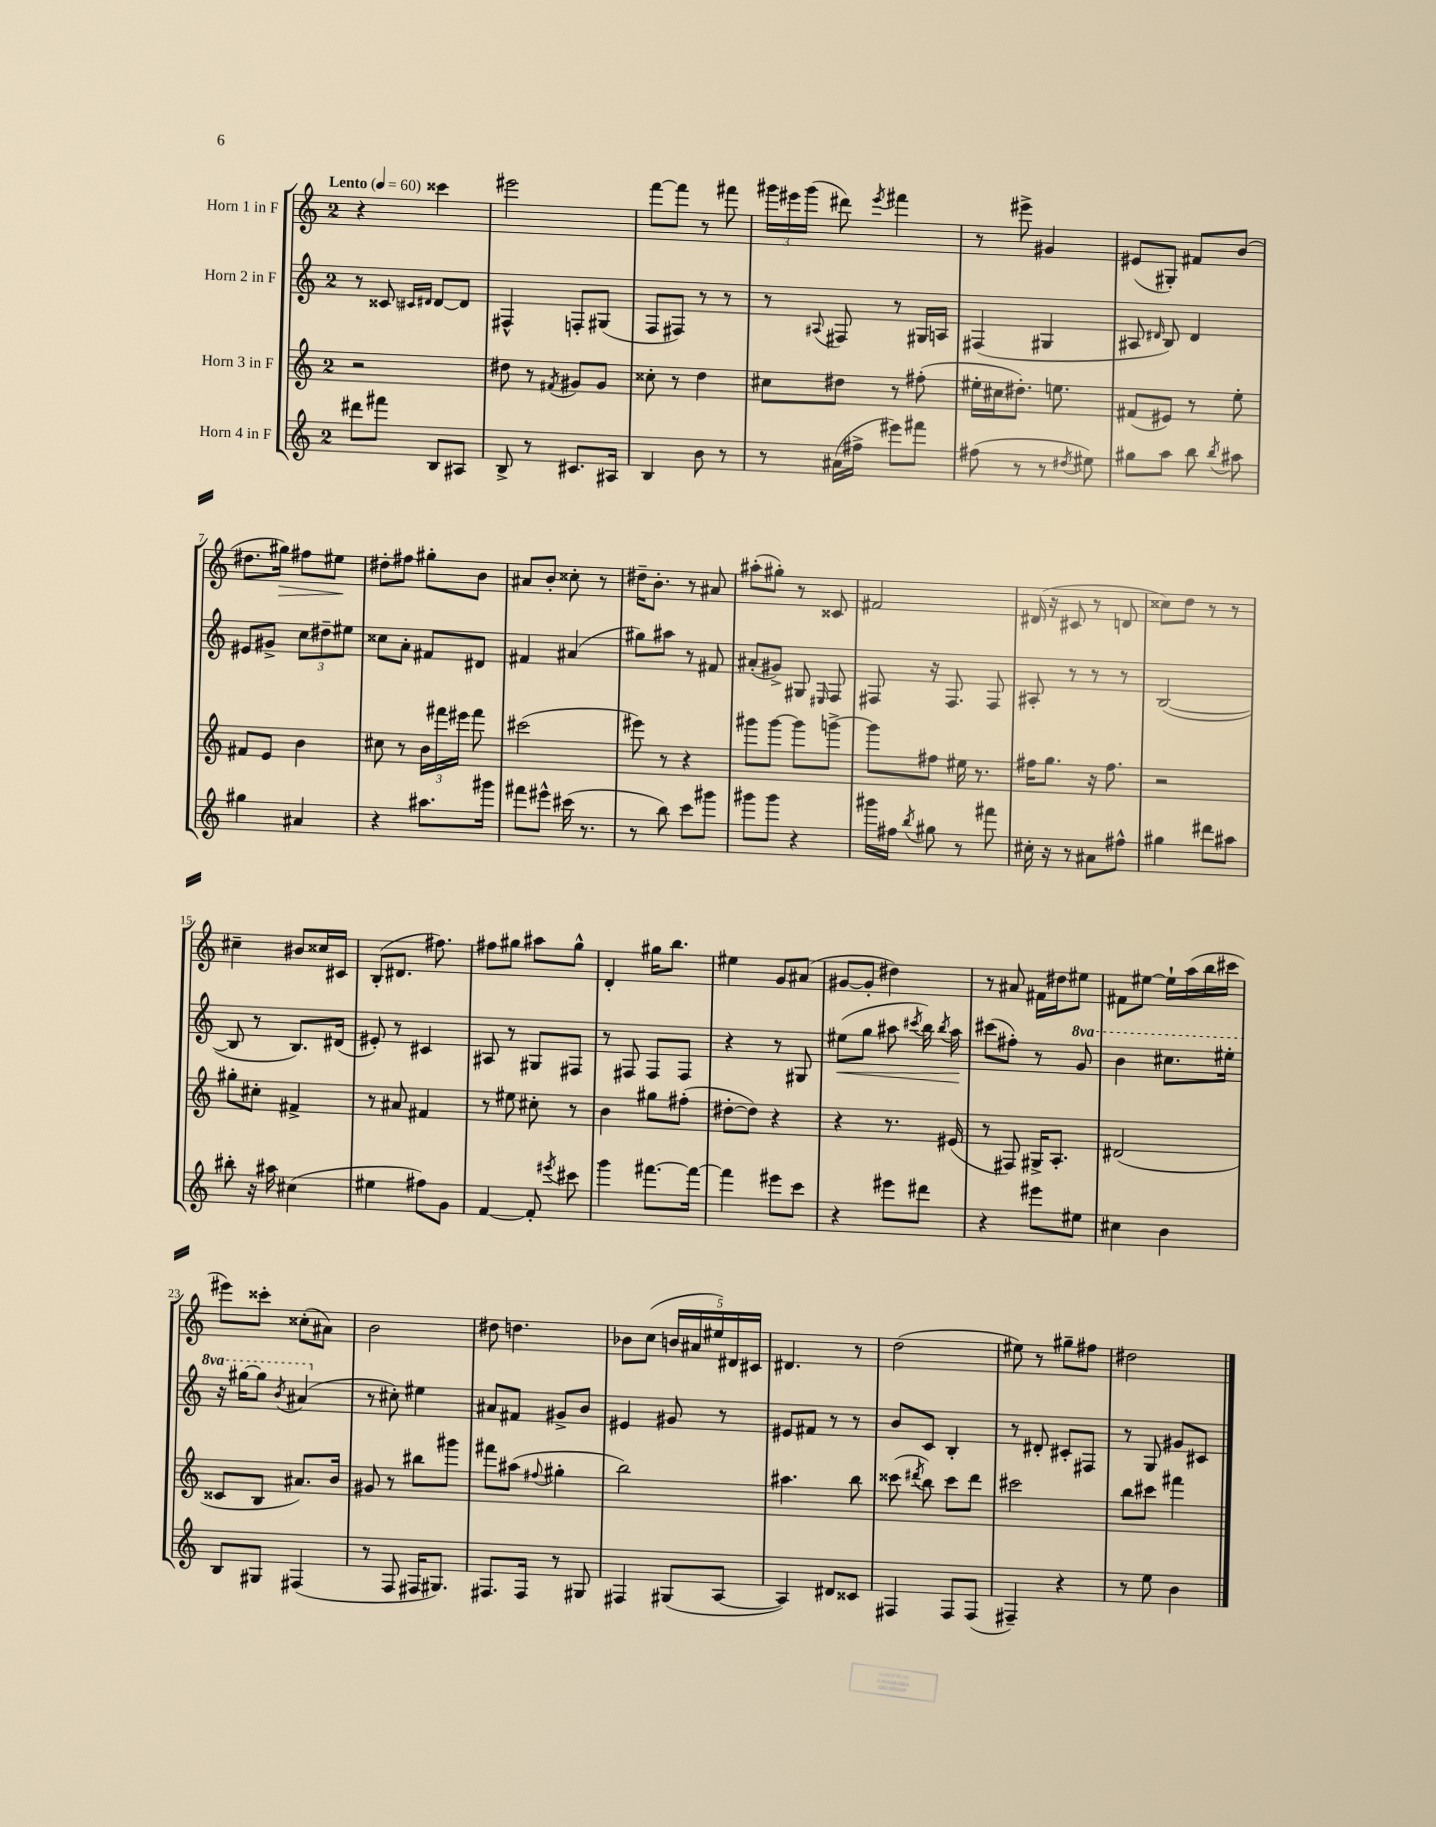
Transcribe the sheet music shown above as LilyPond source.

<<
\new StaffGroup <<
\new Staff = "s0" \with { instrumentName = "Horn 1 in F" } {
    \clef treble \key c \major \once \override Staff.TimeSignature.style = #'single-digit \time 2/4 \tempo "Lento" 4 = 60
    \autoBeamOff r4 cisis'''4 |
    eis'''2 |
    f'''8[~ f'''8] r8 fis'''8 |
    \tuplet 3/2 { gis'''16[ eis'''16 gis'''16]( } dis'''8) \acciaccatura { eis'''8 } fis'''4 |
    r8 eis'''8-> gis'4 |
    eis'8[( gis8]-.) fis'8[ b'8]( |
    dis''8.[ gis''16]\>) fis''8[ eis''8]\! |
    dis''8[-. fis''8] gis''8[-. b'8] |
    ais'8[ b'8]-. cisis''8-. r8 |
    dis''16[-- b'8.]-. r8 ais'8 |
    ais''8[-.( gis''8]-.) r8 cisis'8 |
    fis'2 |
    dis'16( r16 cis'8 r8 d'8 |
    cisis''8[) d''8] r8 r8 |
    cis''4-- bis'8[ cisis''16 cis'16] |
    b8[-.( dis'8.] fis''8.) |
    fis''8[ gis''8] ais''8[ gis''8]-^ |
    d'4-. gis''16[ b''8.] |
    eis''4 g'8[ ais'8]( |
    gis'8[~ gis'8]-. dis''4) |
    r8 ais'8 fis'16[ dis''16 eis''8] |
    fis'8[ eis''8]~ eis''16[-! a''16( b''16 cis'''16] |
    eis'''8[) cisis'''8]-. cisis''8[-.( ais'8]) |
    b'2 |
    dis''8 d''4. |
    bes'8[ c''8]( \tuplet 5/4 { b'16[ ais'16 eis''16) dis'16 cis'16] } |
    dis'4. r8 |
    d''2( |
    eis''8) r8 gis''8[-- fis''8] |
    dis''2 \bar "|." |
}
\new Staff = "s1" \with { instrumentName = "Horn 2 in F" } {
    \clef treble \key c \major \once \override Staff.TimeSignature.style = #'single-digit \time 2/4 \set Staff.ottavationMarkups = #ottavation-simple-ordinals
    \autoBeamOff r8 cisis'8 \grace { cis'16[ dis'16] } dis'8[~ dis'8] |
    fis4-^ f8[-. gis8]( |
    f8[ fis8]) r8 r8 |
    r8 \appoggiatura { ais8 } fis8 r8 gis16[ a16] |
    fis4( gis4 |
    ais8 \grace { dis'16 } b8) dis'4 |
    eis'8[ gis'8]-> \tuplet 3/2 { c''8[ dis''8-- eis''8] } |
    cisis''8[ a'8]-. fis'8[ dis'8] |
    fis'4 ais'4( |
    gis''8[) ais''8] r8 fis'8 |
    ais'8[-.( gis'8]->) gis8 \grace { eis16 } f8 |
    fis8 r16 fis8. fis8 |
    ais8-. r8 r8 r8 |
    b2~( |
    b8 r8 b8.[) dis'16]( |
    eis'8-.) r8 cis'4 |
    ais8 r8 gis8[ fis8] |
    r8 fis8 fis8[ fis8] |
    r4 r8 gis8 |
    eis''8[\<( g''8] ais''8 \acciaccatura { cis'''8 } b''16) \acciaccatura { b''8 } ais''16\! |
    cis'''8[( fis''8]-.) r8 \ottava #1 g''8 |
    b''4 cis'''8.[ eis'''16]-. |
    r16 gis'''16[~ gis'''8] \acciaccatura { b''8 } ais''4( \ottava #0 |
    r8 cis''8-.) eis''4 |
    ais'8[ fis'8] gis'8[-> b'8] |
    eis'4 gis'8 r8 |
    eis'8[ fis'8] r8 r8 |
    b'8[ c'8] b4-. |
    r8 dis'8-. cis'8[-. fis8] |
    r8 g8 gis'8[ cis'8] \bar "|." |
}
\new Staff = "s2" \with { instrumentName = "Horn 3 in F" } {
    \clef treble \key c \major \once \override Staff.TimeSignature.style = #'single-digit \time 2/4
    \autoBeamOff r2 |
    dis''8 r8 \acciaccatura { fis'8 } gis'8[ gis'8] |
    cisis''8-. r8 d''4 |
    cis''8[ dis''8] r8 fis''8-.( |
    eis''16[-. cis''16 dis''8.]-.) e''8. |
    fis'8[( eis'8]) r8 e''8-. |
    fis'8[ e'8] b'4 |
    cis''8 r8 \tuplet 3/2 { b'16[ fis'''16 eis'''16] } fis'''8 |
    cis'''2( |
    eis'''8) r8 r4 |
    gis'''8[ gis'''8]~ gis'''8[ g'''8]~-> |
    g'''8[ fis''8] eis''16 r8. |
    fis''16[ g''8.] r16 fis''8. |
    r2 |
    gis''8[-. cis''8]-. fis'4-> |
    r8 ais'8 fis'4 |
    r8 eis''8 cis''8-. r8 |
    b'4 gis''8[ fis''8]-.( |
    dis''8[~-. dis''8]) r4 |
    r4 r8. eis'16( |
    r8 fis8) gis16[-> a8.]-. |
    dis'2( |
    cisis'8[ b8] ais'8.[) b'16] |
    gis'8 r8 bis''8[ gis'''8] |
    fis'''8[ ais''8]( \appoggiatura { fis''8 } gis''4-. |
    b''2) |
    ais''4. b''8 |
    cisis'''8( \acciaccatura { dis'''8 } b''8) cisis'''8[ dis'''8] |
    cis'''2 |
    b''8[ cis'''8] fis'''4 \bar "|." |
}
\new Staff = "s3" \with { instrumentName = "Horn 4 in F" } {
    \clef treble \key c \major \once \override Staff.TimeSignature.style = #'single-digit \time 2/4
    \autoBeamOff dis'''8[ fis'''8] b8[ ais8] |
    b8-> r8 cis'8.[ ais16] |
    b4 b'8 r8 |
    r8 ais'16[( fis''16]-> eis'''8[) fis'''8] |
    fis''8( r8 r8 \acciaccatura { dis''8 } eis''8) |
    gis''8[ a''8] b''8 \acciaccatura { b''8 } ais''8 |
    gis''4 ais'4 |
    r4 ais''8.[ gis'''16] |
    fis'''8[ eis'''8]-^ cis'''16( r8. |
    r8 b''8) c'''8[ gis'''8] |
    gis'''8[ gis'''8] r4 |
    gis'''16[ fis''16] \acciaccatura { b''8 } gis''8 r8 fis'''8 |
    cis''16-. r16 r8 ais'8[ fis''8]-^ |
    gis''4 dis'''8[ ais''8] |
    bis''8-. r16 ais''16 cis''4( |
    eis''4 fis''8[) g'8] |
    f'4~ f'8-. \acciaccatura { eis'''8 } cis'''8 |
    g'''4 fis'''8.[~ fis'''16]~ |
    fis'''4 eis'''8[ c'''8] |
    r4 eis'''8[ dis'''8] |
    r4 eis'''8[ eis''8] |
    cis''4 b'4 |
    b8[ gis8] fis4( |
    r8 f8 fis16[ gis8.]) |
    fis8.[ fis16] r8 gis8 |
    fis4 gis8[( a8]~ |
    a4) dis'8[ cisis'8] |
    fis4 fis8[ fis8]( |
    fis4--) r4 |
    r8 e''8 b'4 \bar "|." |
}
>>
>>
